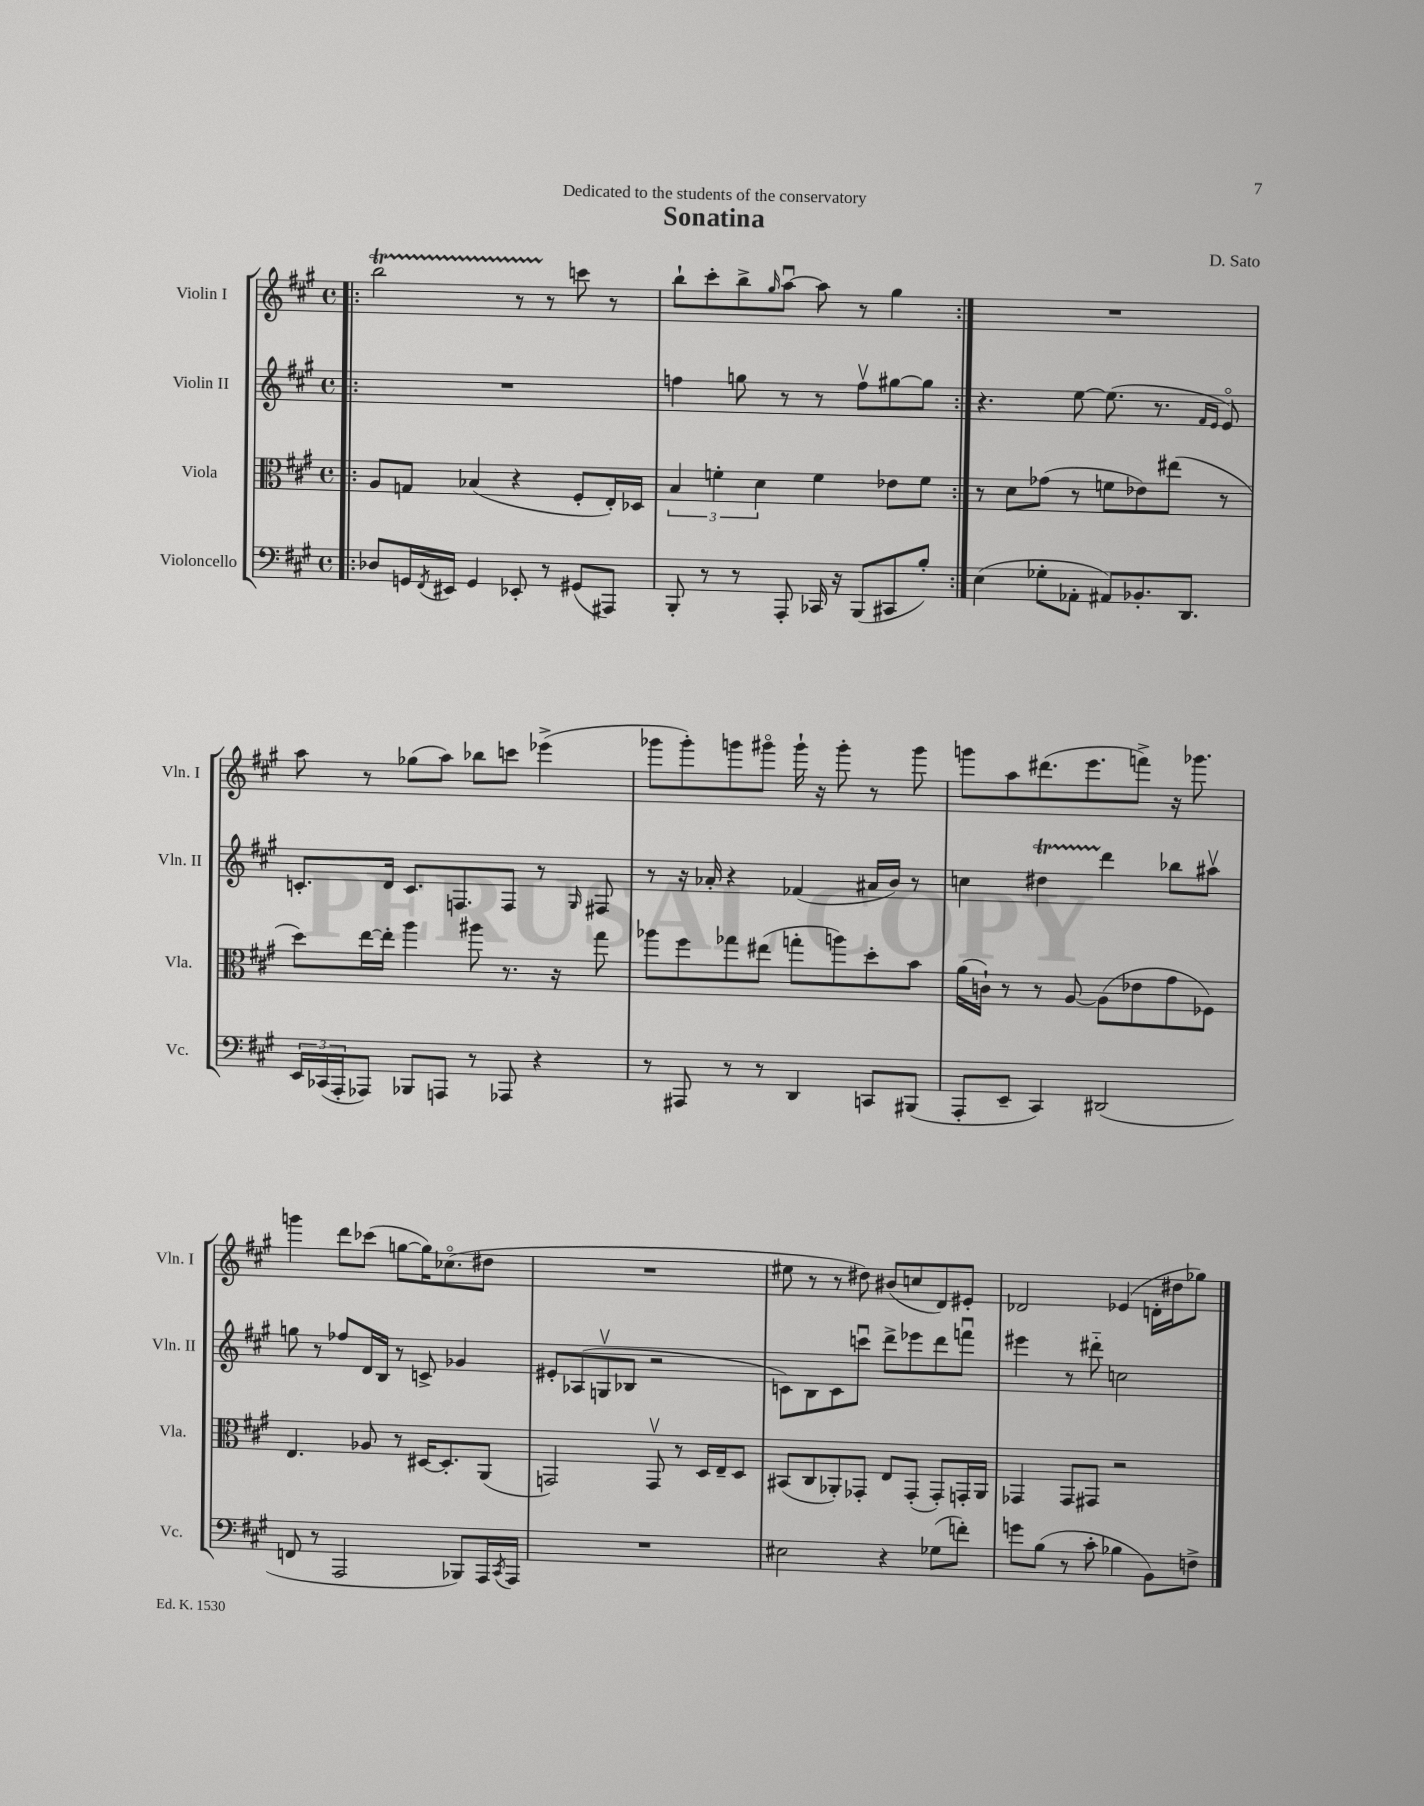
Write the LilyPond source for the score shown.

\header { title = "Sonatina" composer = "D. Sato" dedication = "Dedicated to the students of the conservatory" }
<<
\new StaffGroup <<
\new Staff = "s0" \with { instrumentName = "Violin I" shortInstrumentName = "Vln. I" } {
    \clef treble \key a \major \defaultTimeSignature \time 4/4
    \repeat volta 2 { \bar ".|:" b''2\startTrillSpan r8 r8\stopTrillSpan c'''8 r8 |
    b''8-! cis'''8-. b''8-> \grace { gis''16 } a''8~\downbow a''8 r8 gis''4 | }
    R1 |
    a''8 r8 ges''8( a''8) bes''8 c'''8 ees'''4->( |
    ges'''8 ges'''8-.) g'''8 gis'''8\flageolet gis'''16-! r16 gis'''8-. r8 gis'''8 |
    g'''8 a''8 dis'''8.( e'''8. f'''8->) r16 ges'''8. |
    g'''4 d'''8 ces'''8( g''8~ g''16) ces''8.\flageolet( dis''8 |
    R1 |
    eis''8 r8 r8 dis''8) bis'8( c''8 d'8) eis'8-. |
    des'2 ees'4( d'16-. dis''16 ges''8) \bar "|." |
}
\new Staff = "s1" \with { instrumentName = "Violin II" shortInstrumentName = "Vln. II" } {
    \clef treble \key a \major \defaultTimeSignature \time 4/4
    \repeat volta 2 { \bar ".|:" R1 |
    f''4 g''8 r8 r8 f''8\upbow gis''8~ gis''8 | }
    r4. e''8~ e''8.( r8. \grace { fis'16 e'16 } e'8\flageolet) |
    c'8.-. d'16 c'8. f8. f8 r8 \grace { gis16 } fis8 |
    r8 r16 aes'16-. r4 fes'4( ais'16 b'16) r8 |
    c''4 dis''4\startTrillSpan d'''4\stopTrillSpan bes''8 ais''8\upbow |
    g''8 r8 fes''8 d'16 b16 r8 c'8-> ges'4 |
    eis'8-. aes8( g8\upbow bes8 r2 |
    c'8) b8 c'8 c'''8\downbow d'''8-> ees'''8 d'''8 f'''8\downbow |
    eis'''4 r8 dis'''8-_ c''2 \bar "|." |
}
\new Staff = "s2" \with { instrumentName = "Viola" shortInstrumentName = "Vla." } {
    \clef alto \key a \major \defaultTimeSignature \time 4/4
    \repeat volta 2 { \bar ".|:" a8 g8 bes4( r4 fis8-. e16-.) des16 |
    \tuplet 3/2 { b4 f'4-. d'4 } f'4 ees'8 f'8 | }
    r8 d'8 ges'8( r8 f'8 ees'8) eis''8( r8 |
    d''8) e''16~ e''16-. a''4 ais''8 r8. r16 gis''8 |
    aes''8 fis''8 ges''8 eis''8( g''8-. a''8) d''8-. b'8 |
    a'16( c'16-!) r8 r8 a8~ a8( ees'8 gis'8 fes8) |
    e4. aes8 r8 dis16~ dis8.-. a,8( |
    g,2) g,8\upbow r8 d16 e16-- d8 |
    bis,8( cis8 aes,8-.) ges,8-. e8 ges,8-.( ges,8-.) g,16-. aes,16 |
    ges,4 ges,8 gis,8 r2 \bar "|." |
}
\new Staff = "s3" \with { instrumentName = "Violoncello" shortInstrumentName = "Vc." } {
    \clef bass \key a \major \defaultTimeSignature \time 4/4
    \repeat volta 2 { \bar ".|:" des8 g,16 \acciaccatura { fis,8 } eis,16 g,4 ees,8-. r8 gis,8( ais,,8) |
    b,,8-. r8 r8 a,,8-. ces,16 r16 b,,8( cis,8 b8-.) | }
    e4( ges8-. aes,8-. ais,8) bes,8.-. d,8. |
    \tuplet 3/2 { e,16 ces,16( a,,16-. } aes,,8) bes,,8 a,,8 r8 aes,,8 r4 |
    r8 ais,,8 r8 r8 d,4 c,8 bis,,8( |
    a,,8-. e,8-- cis,4) dis,2( |
    f,8 r8 a,,2 bes,,8) a,,16 \acciaccatura { cis,8 } a,,16 |
    R1 |
    eis2 r4 ges8( f'8-.) |
    g'8 b8( r8 cis'8-. bes4 b,8) f8-> \bar "|." |
}
>>
>>
\layout { \context { \Score \remove "Bar_number_engraver" } }
